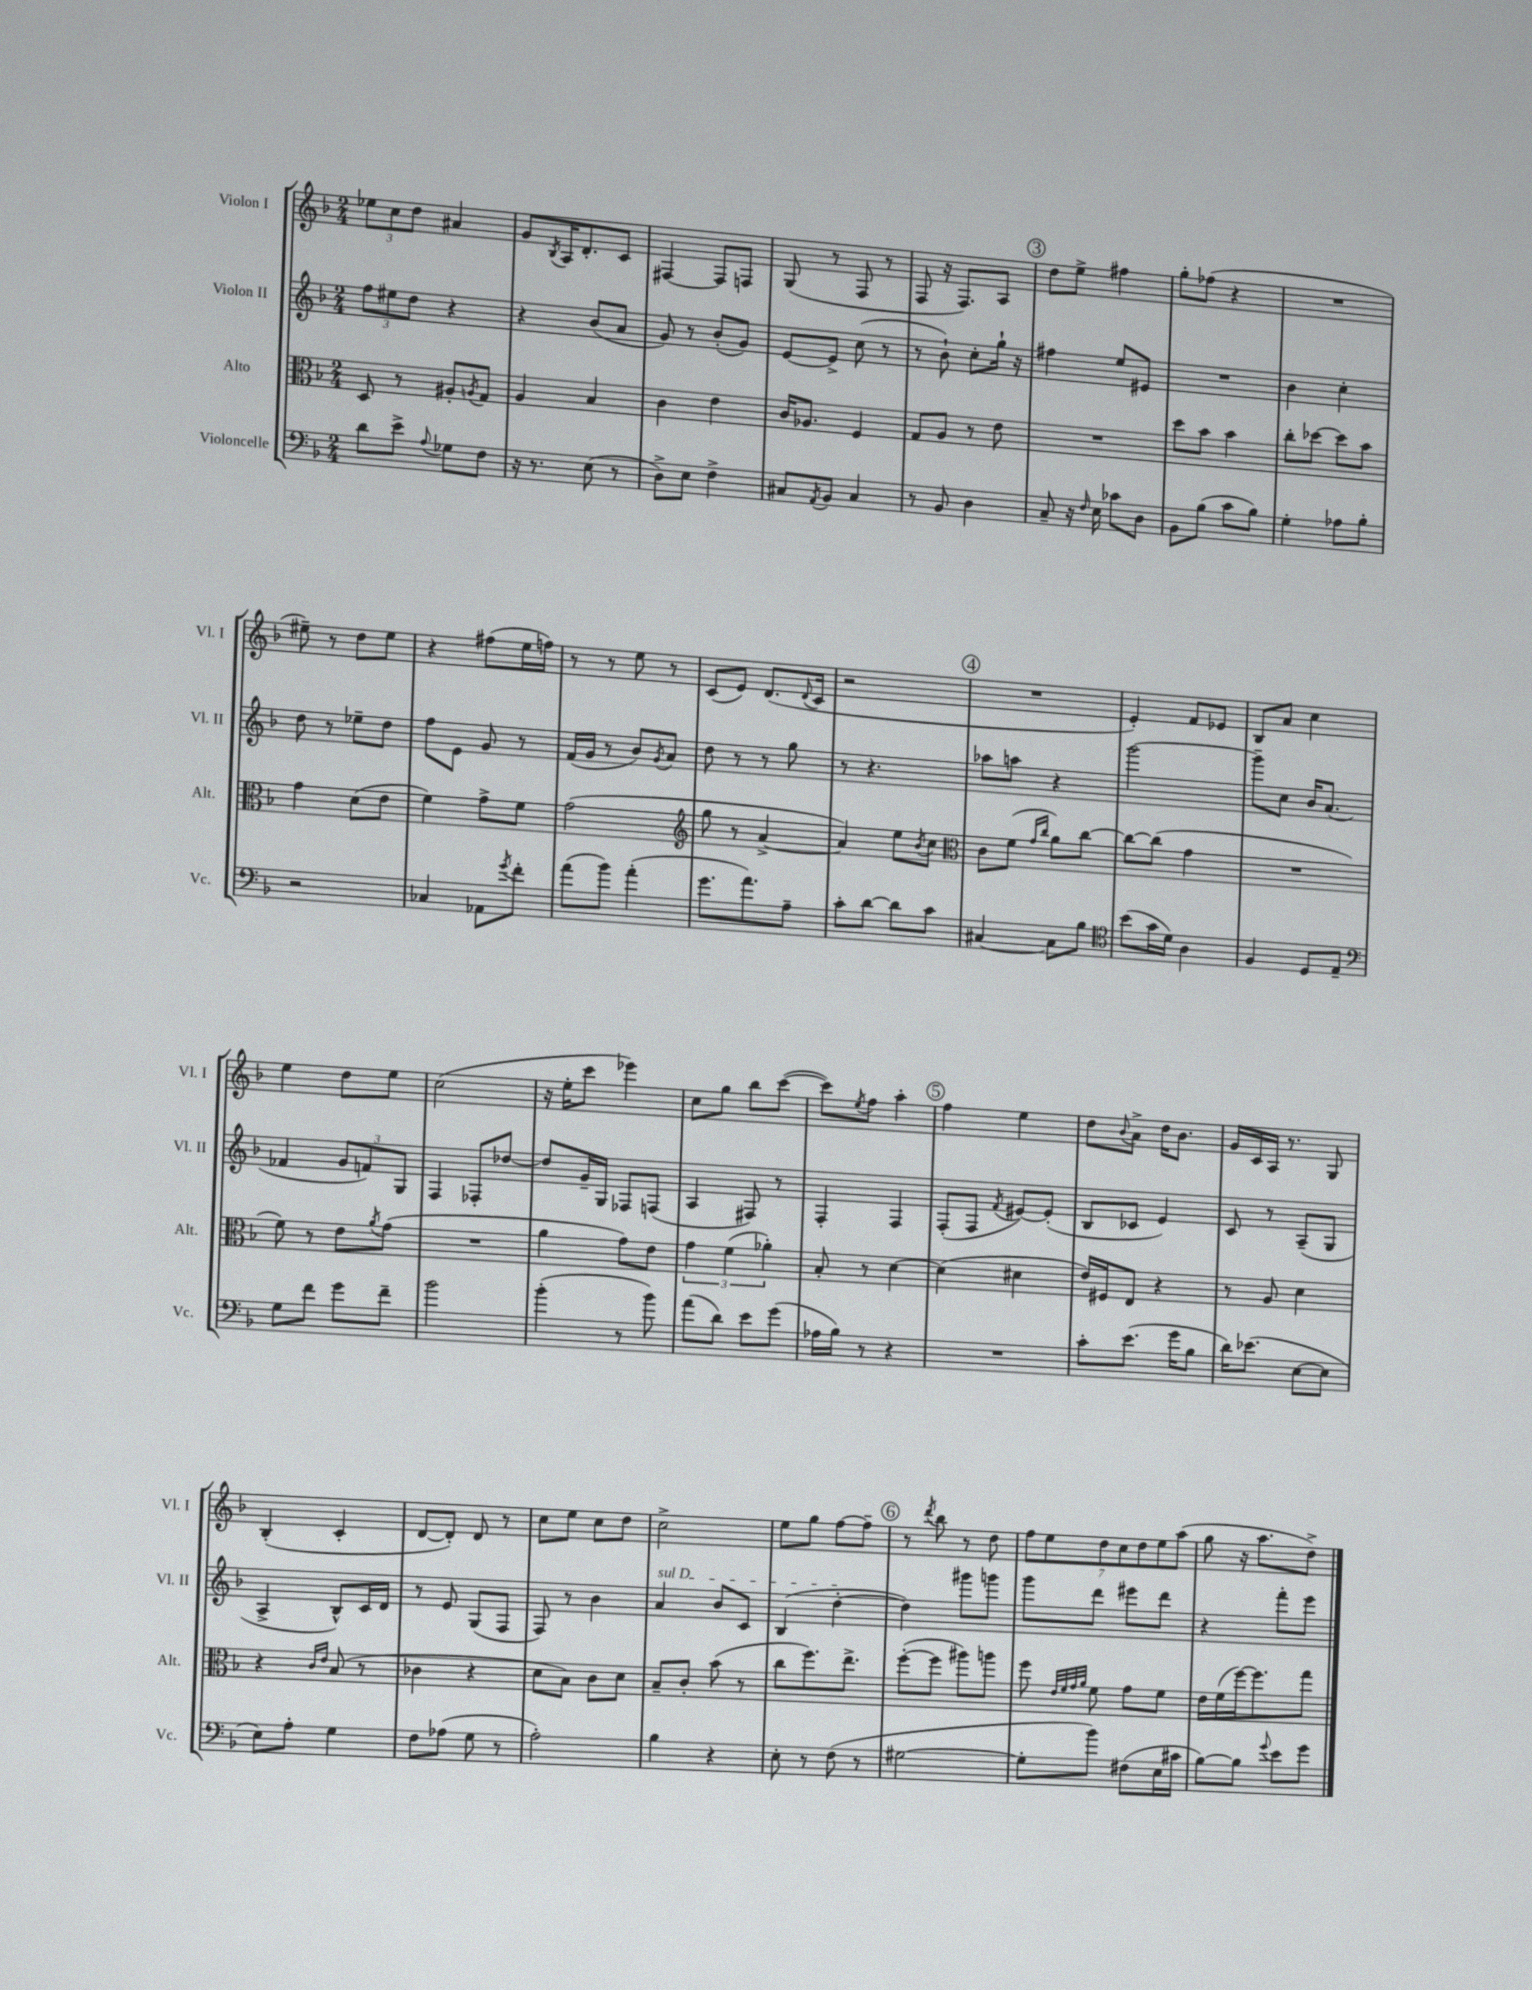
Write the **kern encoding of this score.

**kern	**kern	**kern	**kern
*part4	*part3	*part2	*part1
*staff4	*staff3	*staff2	*staff1
*I"Violoncelle	*I"Alto	*I"Violon II	*I"Violon I
*I'Vc.	*I'Alt.	*I'Vl. II	*I'Vl. I
*clefF4	*clefC3	*clefG2	*clefG2
*k[b-]	*k[b-]	*k[b-]	*k[b-]
*M2/4	*M2/4	*M2/4	*M2/4
=15	=15	=15	=15
8d\L	8D/	12ff\L	12ee-X\L
.	.	12ee#X\	12cc\
8e^\J	8r	.	.
.	.	12dd\J	12dd\J
8qqA/	.	.	.
8G-X\L	8A#X'/L	4r	4a#X/
.	8qAn/	.	.
8F\J	8G/J	.	.
=16	=16	=16	=16
16r	4A/	4r	8g/L
8.r	.	.	.
.	.	.	8qB-/
.	.	.	16A/K
.	.	.	8.d'/
(8E\	4B-/	(8b-/L	.
8r	.	8a/J	8c/J
=17	=17	=17	=17
8D^\L)	4c\	8g/)	[4F#X/
8E\J	.	8r	.
4F^\	4e\	(8b-'/L	8F#/L]
.	.	8g/J)	8Fn/J
=18	=18	=18	=18
8C#X/L	16c/KL	[8e/L	(8G/
.	8.A-X/J	.	.
8qAA/	.	.	.
8BB-/J	.	8e^/J]	8r
4C#/	4F/	(8cc\	8F/
.	.	8r	8r
=19	=19	=19	=19
8r	8G/L	8r	8F/
8BB-/	8A/J	8b-`\)	16r
.	.	.	8.F/L)
4D\	8r	8cc'\L	.
.	8e\	16gg`\Jk	8A/J
.	.	16r	.
!!LO:REH:place=s1:t=3
=20	=20	=20	=20
8C~/	2r	4ff#X\	8dd\L
16r	.	.	8ee^\J
16qqF/	.	.	.
16E\	.	.	.
8c-X\L	.	8ee/L	4ff#X\
8D\J	.	8e#X/J	.
=21	=21	=21	=21
8BB-\L	8dd\L	2r	8gg'\L
(8B-\J	8b-\J	.	(8ff-X\J
8c\L	4b-\	.	4r
8B-\J)	.	.	.
=22	=22	=22	=22
4G'\	8cc'\L	4b-\	2r
.	[8dd-X\J	.	.
8A-X\L	8dd-\L]	4cc'\	.
8B-'\J	8b-\J	.	.
!!LO:LB:g=z
=23	=23	=23	=23
2r	4g\	8dd\	8ee#X~\)
.	.	8r	8r
.	(8d\L	8ee-X~\L	8dd\L
.	8e\J	8dd\J	8ee#\J
=24	=24	=24	=24
4C-X/	4f\)	8ff\L	4r
.	.	8e\J	.
8AA-X\L	8g^\L	8g/	(8ff#X\L
8qg/	.	.	.
8f'\J	8f\J	8r	16ee\L
.	.	.	16ffn\JJ)
=25	=25	=25	=25
(8a\L	(2g\	(16f/LL	8r
.	.	16g/JJ	.
8b-\J)	.	8r	8r
(4a'\	.	8b-/L)	8ee\
.	.	8qg/	.
.	.	8a/J	8r
=26	=26	=26	=26
*	*clefG2	*	*
8.g\L	8gg\	8dd\	(8c/L
.	8r	8r	8e/J)
8.a\)	.	.	.
.	[4a^/	8r	(8.d/L
8A~\J	.	8gg\	.
.	.	.	8qqd/
.	.	.	16c/Jk
=27	=27	=27	=27
8c'\L	4a/])	8r	2r
[8d\J	.	4.r	.
8d\L]	8ee\L	.	.
.	8qb-/	.	.
8c\J	8cc\J	.	.
!!LO:REH:place=s1:t=4
=28	=28	=28	=28
*	*clefC3	*	*
[4C#X/	8c\L	8aa-X\L	2r
.	(8f\J	8aan\J	.
.	16qqg/LL	.	.
.	16qqcc/JJ	.	.
8C#\L]	8a\L)	4r	.
8B-\J	[8cc\J	.	.
=29	=29	=29	=29
*clefC4	*	*	*
(8b-\L	8cc\L_	[2ggg\	4e'/)
16g\L	(8cc\J]	.	.
16d\JJ)	.	.	.
4A\	4g\	.	8f/L
.	.	.	8e-X/J
=30	=30	=30	=30
4F/	2r	8ggg~\L]	8B-/L
.	.	8cc\J	8a/J
8D/L	.	16b-/KL	4cc\
.	.	(8.a/J	.
8E~/J	.	.	.
!!LO:LB:g=z
=31	=31	=31	=31
*clefF4	*	*	*
8G\L	8f\)	4f-X/	4ee\
8f\J	8r	.	.
8g\L	8e\L	12g/L	8dd\L
.	.	12fn/)	.
.	8qa/	.	.
8f~\J	(8g\J	.	8ee\J
.	.	12G/J	.
=32	=32	=32	=32
2b-\	2r	4F/	(2cc\
.	.	8F-X'/L	.
.	.	[8dd-X/J	.
=33	=33	=33	=33
(4b-'\	4a\	8dd-/L]	16r
.	.	.	16ee'\KL
.	.	16g~/L	8ccc\J
.	.	16G/JJ	.
8r	8g\L)	8F-X/L	4eee-X\)
8b-\)	8e\J	(8Fn/J	.
=34	=34	=34	=34
(8a\L	6g\	4A/	8cc\L
8d\J)	.	.	8gg\J
.	(6f\	.	.
8e\L	.	8F#X/)	8bb-\L
.	6a-X'\)	.	.
(8g\J	.	8r	([8ccc\J
=35	=35	=35	=35
16A-X\LL	8B-'/	4F'/	8ccc\L])
16B-\JJ)	.	.	.
.	.	.	8qee/
8r	8r	.	8ff\J
4r	[4d\	4F/	4aa'\
!!LO:REH:place=s1:t=5
=36	=36	=36	=36
2r	(4d\]	(8F'/L	4ff\
.	.	8F/J	.
.	.	8qf/	.
.	4d#X\	[8e#X/L)	4ee\
.	.	(8e#'/J]	.
=37	=37	=37	=37
8c'\L	16e/LL)	8B-/L	8dd\L
.	16F#X/J	.	.
.	.	.	8qqb-/
(8.e\J	8E/J	8c-X/J	8a^\J
.	4r	4e/)	16dd\KL
16g\KL	.	.	8.b-\J
8B-\J	.	.	.
=38	=38	=38	=38
16d\KL)	8r	8c/	16g/LL
(8.e-X\J	.	.	16c/
.	8A/	8r	16A/JJ
.	.	.	8.r
[8E\L	4d\	(8A~/L	.
8E\J]	.	8G/J	8G/
!!LO:LB:g=z
=39	=39	=39	=39
8E\L)	4r	4A^/	(4B-'/
8A'\J	.	.	.
.	16qqc/LL	.	.
.	16qqe/JJ	.	.
4G\	(8B-/	8B-^^/L)	4c'/
.	8r	16c/L	.
.	.	16d/JJ	.
=40	=40	=40	=40
8F\L	4c-X\	8r	[8d/L
(8A-X\J	.	8e/	8d'/J])
8G\	4r	(8G/L	8d/
8r	.	8F/J	8r
=41	=41	=41	=41
2A'\)	8d\L	8F/)	8cc\L
.	8B-\J)	8r	8ee\J
.	8c\L	4b-\	8cc\L
.	8d\J	.	8dd\J
=42	=42	=42	=42
!	!	!LO:TX:a:i:t=sul D	!
4B-\	8B-~/L	4a/	2cc^\
.	8c'/J	.	.
4r	(8b-\	8b-/L	.
.	8r	8c/J	.
=43	=43	=43	=43
8E'\	8cc\L	(4B-/	8ee\L
8r	8.ff\)	.	8gg\J
(8F\	.	[4dd'\	[8ff\L
.	8.ee^\J	.	.
8r	.	.	8ff~\J]
!!LO:REH:place=s1:t=6
=44	=44	=44	=44
[2G#X\	([8ff'\L	4dd\])	8r
.	.	.	8qddd/
.	8ff\J]	.	8bb-\
.	8aa#X\L)	8ggg#X\L	8r
.	8aan\J	8gggn\J	8dd\
=45	=45	=45	=45
8G#'\L]	8ff\	8ggg\L	14ff\L
.	.	.	14ee\
.	32qqe/LLL	.	.
.	32qqf/	.	.
.	32qqg/	.	.
.	32qqa/JJJ	.	.
8b-\J)	8f\	8ddd\J	.
.	.	.	14dd\
.	.	.	14cc\
(8F#X\L	8g\L	8eee#X\L	.
.	.	.	14dd\
.	.	.	14ee\
16E\L	8f\J	8ddd\J	.
.	.	.	(14aa\J
16c#X\JJ	.	.	.
=46	=46	=46	=46
[8B-\L)	16e\LL	4r	8gg\
.	(16f\	.	.
8B-\J]	[16ff\J)	.	16r
.	8.ff\]	.	8.aa\L
8qqg/	.	.	.
8e\L	.	8fff'\L	.
8g\J	8gg\J	8eee\J	8dd^\J)
==	==	==	==
*-	*-	*-	*-
